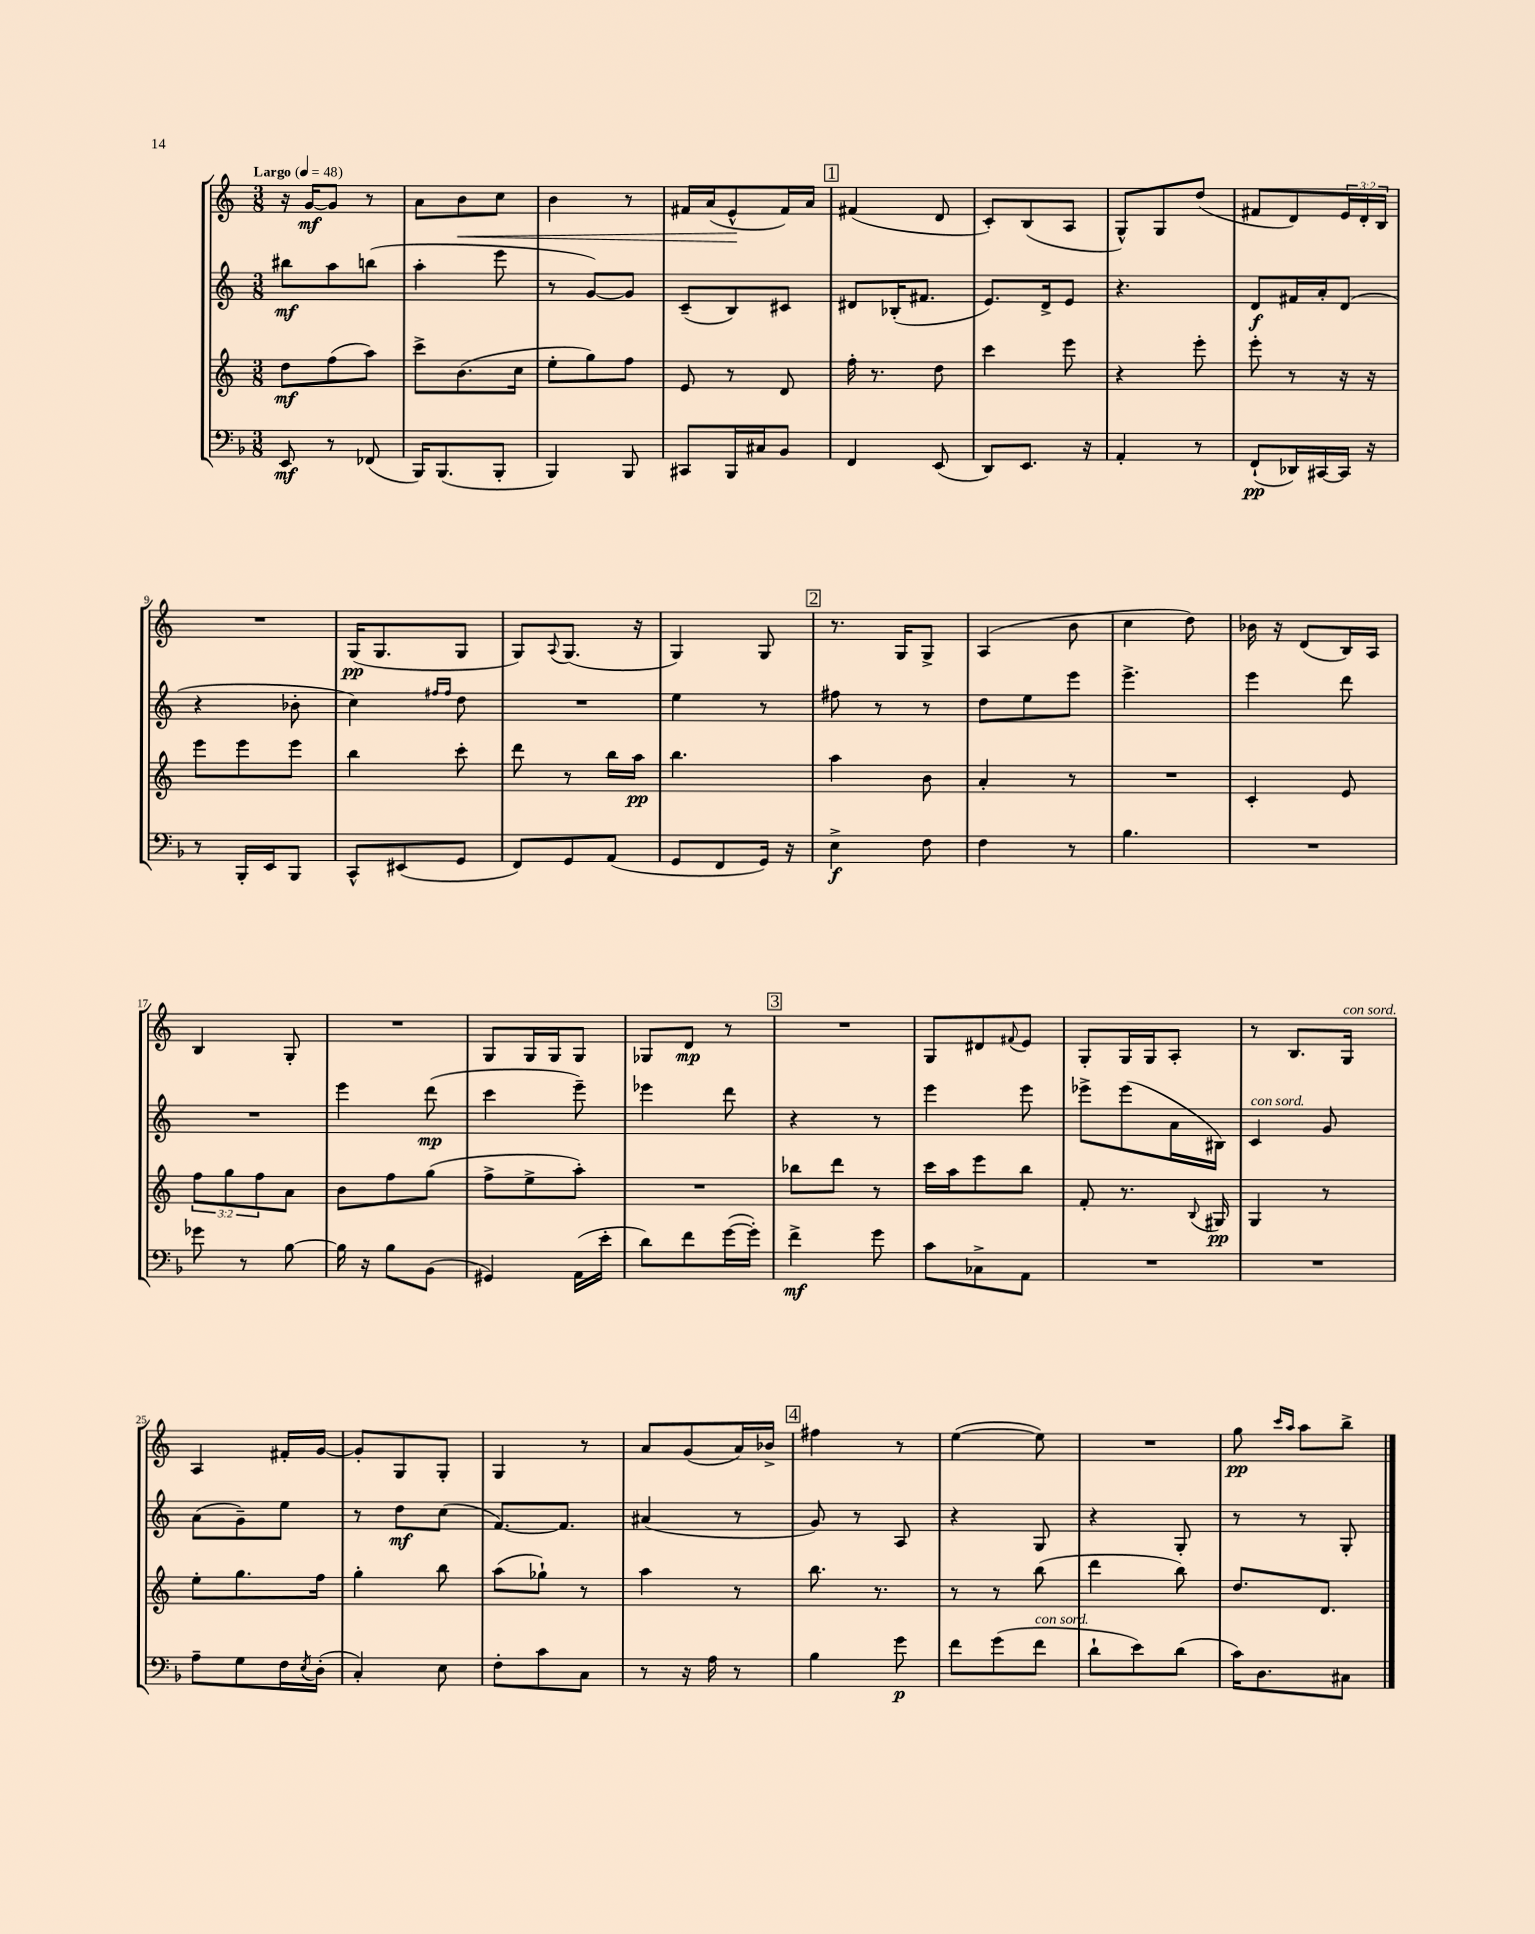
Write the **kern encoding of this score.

**kern	**dynam	**kern	**dynam	**kern	**dynam	**kern	**dynam
*part4	*part4	*part3	*part3	*part2	*part2	*part1	*part1
*staff4	*staff4	*staff3	*staff3	*staff2	*staff2	*staff1	*staff1
*clefF4	*	*clefG2	*	*clefG2	*	*clefG2	*
*k[b-]	*	*k[]	*	*k[]	*	*k[]	*
*M3/8	*	*M3/8	*	*M3/8	*	*M3/8	*
*MM48	*	*MM48	*	*MM48	*	*MM48	*
=1	=1	=1	=1	=1	=1	=1	=1
!	!	!	!	!	!	!LO:TX:a:B:t=Largo	!
8EE/	mf	8dd\L	mf	8bb#X\L	mf	16r	.
.	.	.	.	.	.	[16g/KL	mf
8r	.	(8ff\	.	8aa\	.	8g/J]	.
(8FF-X/	.	8aa\J)	.	(8bbn\J	.	8r	.
=2	=2	=2	=2	=2	=2	=2	=2
16BBB-/KL)	.	8ccc^\L	.	4aa'\	.	8a\L	.
(8.BBB-/	.	.	.	.	.	.	.
!	!	!	!	!	!	!	!LO:HP:b
.	.	(8.b\	.	.	.	8b\	<
8BBB-'/J	.	.	.	8eee\	.	8cc\J	.
.	.	16cc\Jk	.	.	.	.	.
=3	=3	=3	=3	=3	=3	=3	=3
4BBB-/)	.	8ee'\L	.	8r	.	4b\	.
.	.	8gg\)	.	[8g/L)	.	.	.
8BBB-/	.	8ff\J	.	8g/J]	.	8r	.
=4	=4	=4	=4	=4	=4	=4	=4
8CC#X/L	.	8e/	.	(8c~/L	.	16f#X/LL	.
.	.	.	.	.	.	(16a/J	.
16BBB-/L	.	8r	.	8B/)	.	8e^^/	.
16C#X/J	.	.	.	.	.	.	.
8BB-/J	.	8d/	.	8c#X/J	.	16f#/L)	[
.	.	.	.	.	.	16a/JJ	.
!!LO:REH:place=s1:t=1
=5	=5	=5	=5	=5	=5	=5	=5
4FF/	.	16ff'\	.	8d#X/L	.	(4f#X/	.
.	.	8.r	.	.	.	.	.
.	.	.	.	(16B-X'/K	.	.	.
.	.	.	.	8.f#X/J	.	.	.
(8EE/	.	8dd\	.	.	.	8d/	.
=6	=6	=6	=6	=6	=6	=6	=6
8DD/L)	.	4ccc\	.	8.e/L)	.	8c'/L)	.
8.EE/J	.	.	.	.	.	(8B/	.
.	.	.	.	16d^/k	.	.	.
.	.	8eee\	.	8e/J	.	8A/J	.
16r	.	.	.	.	.	.	.
=7	=7	=7	=7	=7	=7	=7	=7
4AA'/	.	4r	.	4.r	.	8G^^/L)	.
.	.	.	.	.	.	8G/	.
8r	.	8eee'\	.	.	.	(8dd/J	.
=8	=8	=8	=8	=8	=8	=8	=8
(8FF`/L	pp	8eee'\	.	8d/L	f	8f#X/L	.
16DD-X/L)	.	8r	.	16f#X/L	.	8d/)	.
[16CC#X/	.	.	.	16a'/J	.	.	.
16CC#/JJ]	.	16r	.	(8d/J	.	24e/L	.
.	.	.	.	.	.	24d'/	.
16r	.	16r	.	.	.	.	.
.	.	.	.	.	.	24B/JJ	.
!!LO:LB:g=z
=9	=9	=9	=9	=9	=9	=9	=9
8r	.	8eee\L	.	4r	.	4.r	.
16BBB-'/LL	.	8eee\	.	.	.	.	.
16EE/J	.	.	.	.	.	.	.
8BBB-/J	.	8eee\J	.	8b-X'\	.	.	.
=10	=10	=10	=10	=10	=10	=10	=10
8CC^^/L	.	4bb\	.	4cc\)	.	(16G/KL	pp
.	.	.	.	.	.	8.G/	.
(8EE#X/	.	.	.	.	.	.	.
.	.	.	.	16qqff#X/LL	.	.	.
.	.	.	.	16qqff#/JJ	.	.	.
8GG/J	.	8ccc'\	.	8dd\	.	8G/J	.
=11	=11	=11	=11	=11	=11	=11	=11
8FF/L)	.	8ddd\	.	4.r	.	8G/L)	.
.	.	.	.	.	.	8qqA/	.
8GG/	.	8r	.	.	.	(8.G/J	.
(8AA/J	.	16bb\LL	.	.	.	.	.
.	.	16aa\JJ	pp	.	.	16r	.
=12	=12	=12	=12	=12	=12	=12	=12
8GG/L	.	4.bb\	.	4ee\	.	4G/)	.
8FF/	.	.	.	.	.	.	.
16GG/Jk)	.	.	.	8r	.	8G/	.
16r	.	.	.	.	.	.	.
!!LO:REH:place=s1:t=2
=13	=13	=13	=13	=13	=13	=13	=13
4E^\	f	4aa\	.	8ff#X\	.	8.r	.
.	.	.	.	8r	.	.	.
.	.	.	.	.	.	16G/KL	.
8F\	.	8b\	.	8r	.	8G^/J	.
=14	=14	=14	=14	=14	=14	=14	=14
4F\	.	4a'/	.	8dd\L	.	(4A/	.
.	.	.	.	8ee\	.	.	.
8r	.	8r	.	8eee\J	.	8b\	.
=15	=15	=15	=15	=15	=15	=15	=15
4.B-\	.	4.r	.	4.eee^\	.	4cc\	.
.	.	.	.	.	.	8dd\)	.
=16	=16	=16	=16	=16	=16	=16	=16
4.r	.	4c'/	.	4eee\	.	16b-X\	.
.	.	.	.	.	.	16r	.
.	.	.	.	.	.	(8d/L	.
.	.	8e/	.	8ddd\	.	16B/L)	.
.	.	.	.	.	.	16A/JJ	.
!!LO:LB:g=z
=17	=17	=17	=17	=17	=17	=17	=17
8g-X\	.	12ff\L	.	4.r	.	4B/	.
.	.	12gg\	.	.	.	.	.
8r	.	.	.	.	.	.	.
.	.	12ff\	.	.	.	.	.
[8B-\	.	8a\J	.	.	.	8G'/	.
=18	=18	=18	=18	=18	=18	=18	=18
16B-\]	.	8b\L	.	4eee\	.	4.r	.
16r	.	.	.	.	.	.	.
8B-\L	.	8ff\	.	.	.	.	.
(8BB-\J	.	(8gg\J	.	(8ddd\	mp	.	.
=19	=19	=19	=19	=19	=19	=19	=19
4GG#X/)	.	8ff^\L	.	4ccc\	.	8G/L	.
.	.	8ee^\	.	.	.	16G/L	.
.	.	.	.	.	.	16G/J	.
(16AA\LL	.	8aa'\J)	.	8eee~\)	.	8G/J	.
16e'\JJ	.	.	.	.	.	.	.
=20	=20	=20	=20	=20	=20	=20	=20
8d\L)	.	4.r	.	4eee-X\	.	8G-X/L	.
8f\	.	.	.	.	.	8d/J	mp
([16g\L	.	.	.	8ddd\	.	8r	.
16g'\JJ])	.	.	.	.	.	.	.
!!LO:REH:place=s1:t=3
=21	=21	=21	=21	=21	=21	=21	=21
4f^\	mf	8bb-X\L	.	4r	.	4.r	.
.	.	8ddd\J	.	.	.	.	.
8g\	.	8r	.	8r	.	.	.
=22	=22	=22	=22	=22	=22	=22	=22
8c\L	.	16ccc\LL	.	4eee\	.	8G/L	.
.	.	16aa\J	.	.	.	.	.
8C-X^\	.	8eee\	.	.	.	8d#X/	.
.	.	.	.	.	.	8qqf#X/	.
8AA\J	.	8bb\J	.	8eee\	.	8e/J	.
=23	=23	=23	=23	=23	=23	=23	=23
4.r	.	8f'/	.	8eee-X^\L	.	8G'/L	.
.	.	8.r	.	(8eee-\	.	16G/L	.
.	.	.	.	.	.	16G/J	.
.	.	.	.	16a\L	.	8A'/J	.
.	.	8qqB/	.	.	.	.	.
.	.	16G#X/	pp	16B#X\JJ)	.	.	.
=24	=24	=24	=24	=24	=24	=24	=24
!	!	!	!	!LO:TX:a:i:t=con sord.	!	!	!
4.r	.	4G/	.	4c/	.	8r	.
.	.	.	.	.	.	8.B/L	.
.	.	8r	.	8g/	.	.	.
!	!	!	!	!	!	!LO:TX:a:i:t=con sord.	!
.	.	.	.	.	.	16G/Jk	.
!!LO:LB:g=z
=25	=25	=25	=25	=25	=25	=25	=25
8A~\L	.	8ee'\L	.	(8a\L	.	4A/	.
8G\	.	8.gg\	.	8g~\)	.	.	.
16F\L	.	.	.	8ee\J	.	16f#X'/LL	.
8qE/	.	.	.	.	.	.	.
(16D'\JJ	.	16ff\Jk	.	.	.	[16g/JJ	.
=26	=26	=26	=26	=26	=26	=26	=26
4C'/)	.	4gg'\	.	8r	.	8g'/L]	.
.	.	.	.	8dd\L	mf	8G/	.
8E\	.	8bb\	.	(8cc\J	.	8G'/J	.
=27	=27	=27	=27	=27	=27	=27	=27
8F'\L	.	(8aa\L	.	[8.f/L)	.	4G/	.
8c\	.	8gg-X`\J)	.	.	.	.	.
.	.	.	.	8.f/J]	.	.	.
8C\J	.	8r	.	.	.	8r	.
=28	=28	=28	=28	=28	=28	=28	=28
8r	.	4aa\	.	(4a#X/	.	8a/L	.
16r	.	.	.	.	.	(8g/	.
16A\	.	.	.	.	.	.	.
8r	.	8r	.	8r	.	16a/L)	.
.	.	.	.	.	.	16b-X^/JJ	.
!!LO:REH:place=s1:t=4
=29	=29	=29	=29	=29	=29	=29	=29
4B-\	.	8.bb\	.	8g/)	.	4ff#X\	.
.	.	.	.	8r	.	.	.
.	.	8.r	.	.	.	.	.
8g\	p	.	.	8A/	.	8r	.
=30	=30	=30	=30	=30	=30	=30	=30
8f\L	.	8r	.	4r	.	([4ee\	.
(8g\	.	8r	.	.	.	.	.
!LO:TX:a:i:t=con sord.	!	!	!	!	!	!	!
8f\J	.	(8bb\	.	8G/	.	8ee\])	.
=31	=31	=31	=31	=31	=31	=31	=31
8d`\L	.	4ddd\	.	4r	.	4.r	.
8e\)	.	.	.	.	.	.	.
(8d\J	.	8bb\)	.	8G'/	.	.	.
=32	=32	=32	=32	=32	=32	=32	=32
16c\KL)	.	8.dd/L	.	8r	.	8gg\	pp
8.D\	.	.	.	.	.	.	.
.	.	.	.	.	.	16qqccc/LL	.
.	.	.	.	.	.	16qqaa/JJ	.
.	.	.	.	8r	.	8aa\L	.
.	.	8.d/J	.	.	.	.	.
8C#X\J	.	.	.	8G'/	.	8bb^\J	.
==	==	==	==	==	==	==	==
*-	*-	*-	*-	*-	*-	*-	*-
